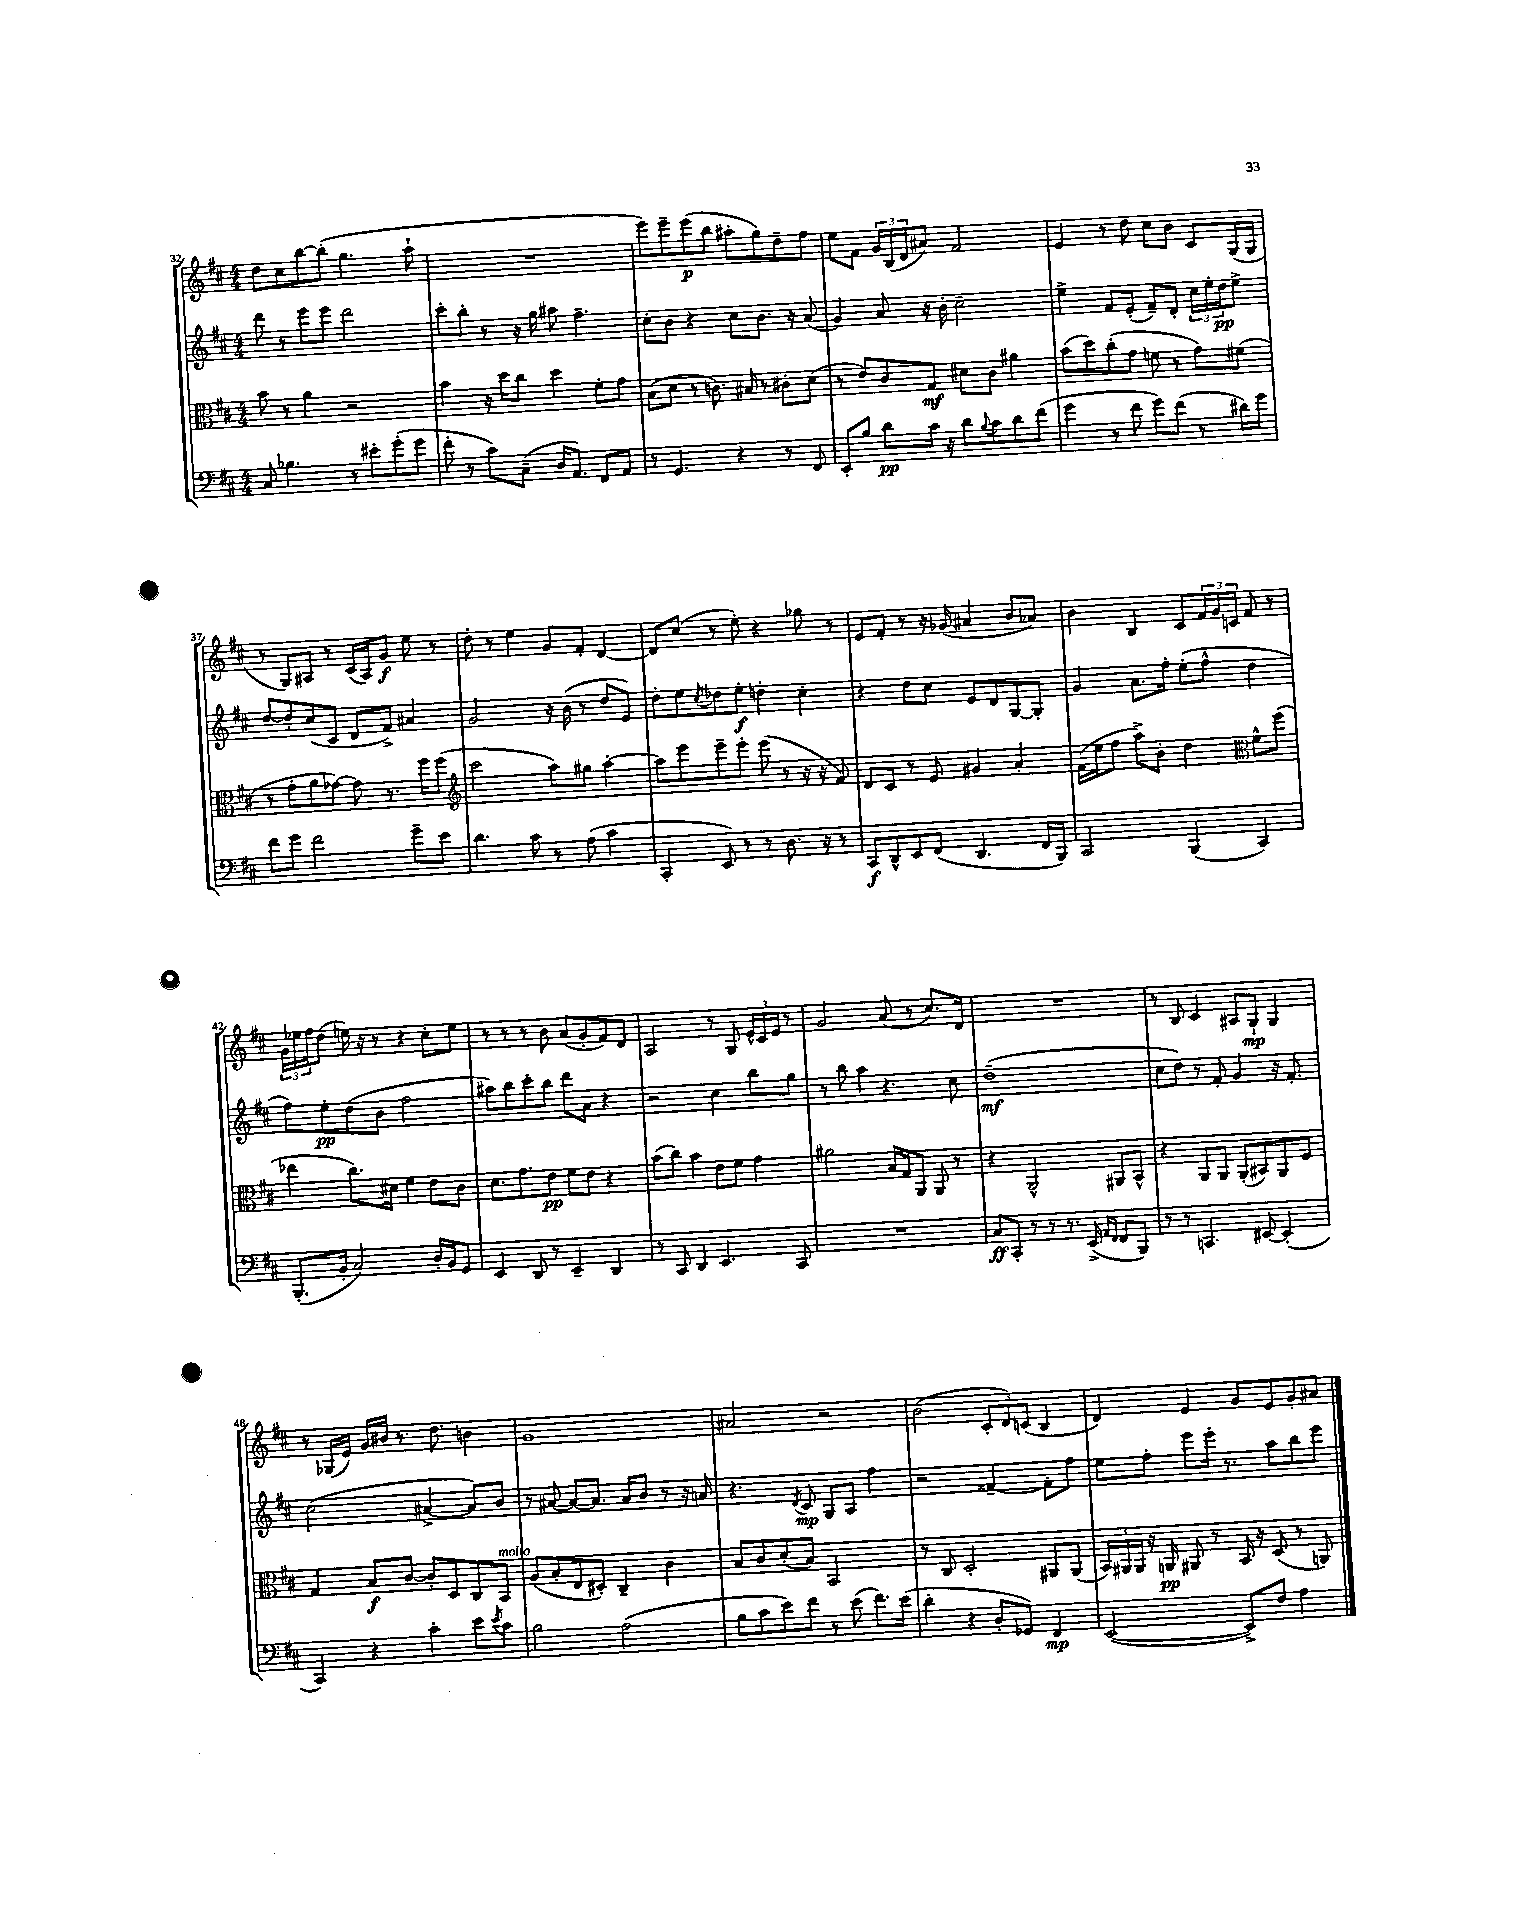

**kern	**dynam	**kern	**dynam	**kern	**dynam	**kern	**dynam
*part4	*part4	*part3	*part3	*part2	*part2	*part1	*part1
*staff4	*staff4	*staff3	*staff3	*staff2	*staff2	*staff1	*staff1
*clefF4	*	*clefC3	*	*clefG2	*	*clefG2	*
*k[f#c#]	*	*k[f#c#]	*	*k[f#c#]	*	*k[f#c#]	*
*M4/4	*	*M4/4	*	*M4/4	*	*M4/4	*
=32	=32	=32	=32	=32	=32	=32	=32
8C#/	.	8b\	.	8ddd\	.	8dd\L	.
4.B-X\	.	8r	.	8r	.	8cc#\	.
.	.	4a\	.	8eee\L	.	[8bb\	.
.	.	.	.	8eee\J	.	(8bb'\J]	.
8r	.	2r	.	2ddd\	.	4.gg\	.
8e#X'\L	.	.	.	.	.	.	.
(8g'\	.	.	.	.	.	.	.
8g\J	.	.	.	.	.	8aa`\	.
=33	=33	=33	=33	=33	=33	=33	=33
8f#'\	.	4b\	.	8ccc#'\L	.	1r	.
8r	.	.	.	8bb'\J	.	.	.
8c#\L)	.	16r	.	8r	.	.	.
.	.	16dd\KL	.	.	.	.	.
(8C#~\J	.	8cc#\J	.	16r	.	.	.
.	.	.	.	16gg\	.	.	.
16D/KL	.	4dd\	.	8aa#X\	.	.	.
8.AA/J)	.	.	.	.	.	.	.
.	.	.	.	4.ff#~\	.	.	.
8FF#/L	.	8f#'\L	.	.	.	.	.
8AA/J	.	8g\J	.	.	.	.	.
=34	=34	=34	=34	=34	=34	=34	=34
8r	.	(8B\L	.	8cc#'\L	.	8eee\L)	.
4.GG/	.	8d\J	.	8b\J	.	8eee~\	.
.	.	8r	.	4r	.	(8eee\	p
.	.	8.cn\)	.	.	.	8bb\J	.
4r	.	.	.	8cc#\L	.	8aa#X'\L	.
.	.	16B#X/	.	.	.	.	.
.	.	8r	.	8.b\J	.	8gg\)	.
8r	.	8c#X'\L	.	.	.	8dd~\	.
.	.	.	.	16r	.	.	.
8FF#/	.	(8d\J	.	(8a/	.	8ff#\J	.
=35	=35	=35	=35	=35	=35	=35	=35
8EE'/L	.	8r	.	4g/)	.	8ee\L	.
8B/J	.	8e/L)	.	.	.	8f#\J	.
8d\L	pp	8c#/	.	8a/	.	24g/LL	.
.	.	.	.	.	.	(24B/	.
.	.	.	.	.	.	24d/J	.
16c#\Jk	.	8G/J	mf	16r	.	8a#X/J)	.
16r	.	.	.	16b'\	.	.	.
8d\L	.	8d#X\L	.	2cc#~\	.	2f#/	.
8qqB/	.	.	.	.	.	.	.
8c#\	.	8c#\J	.	.	.	.	.
8d\	.	4a#X\	.	.	.	.	.
(8f#\J	.	.	.	.	.	.	.
=36	=36	=36	=36	=36	=36	=36	=36
4g\	.	(8b\L	.	4ee^\	.	4e/	.
.	.	8dd\)	.	.	.	.	.
8r	.	(8cc#'\	.	8f#/L	.	8r	.
8f#\	.	8g\J	.	(8e'/J	.	8dd\	.
8g\L)	.	8fn\	.	8f#~/L)	.	8cc#\L	.
(8f#\J	.	8r	.	8d'/J	.	8b\J	.
8r	.	8g\L)	.	24cc#\LL	.	8c#/L	.
.	.	.	.	24ee'\	.	.	.
.	.	.	.	24dd\J	pp	.	.
16d#X\LL)	.	(8f#X\J	.	8ee^\J	.	(16G/L	.
16g\JJ	.	.	.	.	.	16G/JJ	.
!!LO:LB:g=z
=37	=37	=37	=37	=37	=37	=37	=37
8f#\L	.	8r	.	[8dd/L	.	8r	.
8g\J	.	8g'\L	.	8dd'/]	.	8G/L)	.
2f#\	.	8a\	.	(8cc#/	.	8A#X/J	.
.	.	[8g-X\J)	.	8c#/J	.	8r	.
.	.	8g-\]	.	8d/L	.	(16c#/LL	.
.	.	.	.	.	.	16A#/J)	.
.	.	8.r	.	8f#^/J)	.	8g/J	f
8g~\L	.	.	.	4a#X/	.	8ee\	.
.	.	16ff#\KL	.	.	.	.	.
8e\J	.	(8ff#\J	.	.	.	8r	.
=38	=38	=38	=38	=38	=38	=38	=38
*	*	*clefG2	*	*	*	*	*
4.d\	.	2ccc#\	.	2g/	.	8dd'\	.
.	.	.	.	.	.	8r	.
.	.	.	.	.	.	4ee\	.
8c#\	.	.	.	.	.	.	.
8r	.	8aa\L)	.	16r	.	8g/L	.
.	.	.	.	(16b\	.	.	.
(8A\	.	8gg#X\J	.	8r	.	8f#'/J	.
4c#\	.	[4aa'\	.	8dd/L	.	[4d/	.
.	.	.	.	8e/J)	.	.	.
=39	=39	=39	=39	=39	=39	=39	=39
4CC#'/	.	8aa\L]	.	8dd'\L	.	8d/L]	.
.	.	8eee\	.	8ee\	.	(8cc#/J	.
.	.	.	.	8qcc#/	.	.	.
8EE/)	.	8eee~\	.	8dd-X\	.	8r	.
8r	.	8eee'\J	.	8ee'\J	f	8ee'\)	.
8r	.	(8eee\	.	4ddn'\	.	4r	.
8.D\	.	8r	.	.	.	.	.
.	.	16r	.	4cc#'\	.	8gg-X\	.
16r	.	16r	.	.	.	.	.
8r	.	8f#/)	.	.	.	8r	.
=40	=40	=40	=40	=40	=40	=40	=40
8CC#/L	f	8d/L	.	4r	.	8e/L	.
8DD^^/	.	8c#/J	.	.	.	8f#'/J	.
8EE/	.	8r	.	8dd\L	.	8r	.
(8FF#/J	.	8e/	.	8cc#\J	.	16r	.
.	.	.	.	.	.	(16g-X/	.
4.DD/	.	4g#X/	.	8e/L	.	4a#X/	.
.	.	.	.	8d/	.	.	.
.	.	4a'/	.	[8G/	.	8b/L	.
16FF#/LL	.	.	.	8G'/J]	.	8a-X/J)	.
16BBB/JJ)	.	.	.	.	.	.	.
=41	=41	=41	=41	=41	=41	=41	=41
2CC#/	.	(16f#\LL	.	4g/	.	4b\	.
.	.	16ee\J	.	.	.	.	.
.	.	8ff#\J	.	.	.	.	.
.	.	8aa^\L)	.	8.a\L	.	4B/	.
.	.	8b'\J	.	.	.	.	.
.	.	.	.	16ff#'\Jk	.	.	.
(4BBB/	.	4dd\	.	(8ee'\L	.	8c#/L	.
.	.	.	.	8ff#^^\J	.	24f#/L	.
.	.	.	.	.	.	24g/	.
.	.	.	.	.	.	24cn/JJ	.
*	*	*clefC3	*	*	*	*	*
4CC#/)	.	8f#^^\L	.	4dd\	.	8f#/	.
.	.	(8ff#\J	.	.	.	8r	.
!!LO:LB:g=z
=42	=42	=42	=42	=42	=42	=42	=42
(8.BBB'/L	.	4ee-X\	.	8ff#\L)	.	24g\LL	.
.	.	.	.	.	.	24ee-X\	.
.	.	.	.	.	.	24ff#\J	.
.	.	.	.	8ee'\	pp	(8dd\J	.
16BB'/Jk	.	.	.	.	.	.	.
2C#/)	.	8.cc#\L)	.	(8dd\	.	16een\)	.
.	.	.	.	.	.	16r	.
.	.	.	.	8b\J	.	8r	.
.	.	16d#X\Jk	.	.	.	.	.
.	.	4f#\	.	2ff#\	.	4r	.
16D'/LL	.	8e\L	.	.	.	8cc#'\L	.
16BB/J	.	.	.	.	.	.	.
8GG/J	.	8c#\J	.	.	.	8ee\J	.
=43	=43	=43	=43	=43	=43	=43	=43
4EE/	.	8.d\L	.	8aa#X\L)	.	8r	.
.	.	.	.	8bb\	.	8r	.
.	.	8.g\	.	.	.	.	.
8DD/	.	.	.	8ccc#'\	.	8r	.
8r	.	8e\J	pp	8bb\J	.	8b\	.
4EE~/	.	8f#\L	.	8ddd\L	.	(8a/L	.
.	.	8e\J	.	8a\J	.	8g'/	.
4DD/	.	4r	.	4r	.	8f#/)	.
.	.	.	.	.	.	8d/J	.
=44	=44	=44	=44	=44	=44	=44	=44
8r	.	(8b\L	.	2r	.	2A/	.
8CC#/	.	8cc#\J)	.	.	.	.	.
4DD/	.	4b\	.	.	.	.	.
4.EE/	.	8e\L	.	4cc#\	.	8r	.
.	.	8f#\J	.	.	.	8G/	.
.	.	4g\	.	8bb\L	.	24e^^/LL	.
.	.	.	.	.	.	24c#/	.
.	.	.	.	.	.	24e/JJ	.
8CC#/	.	.	.	8gg\J	.	8r	.
=45	=45	=45	=45	=45	=45	=45	=45
1r	.	2a#X\	.	8r	.	2g/	.
.	.	.	.	8bb\	.	.	.
.	.	.	.	4aa\	.	.	.
.	.	16B/LL	.	4.r	.	(8a/	.
.	.	16G/J	.	.	.	.	.
.	.	8AA/J	.	.	.	8r	.
.	.	8AA/	.	.	.	8.cc#/L)	.
.	.	8r	.	8cc#\	.	.	.
.	.	.	.	.	.	16d/Jk	.
=46	=46	=46	=46	=46	=46	=46	=46
8C#/L	ff	4r	.	(1dd~	mf	1r	.
8CC#'/J	.	.	.	.	.	.	.
8r	.	2AA^^/	.	.	.	.	.
8r	.	.	.	.	.	.	.
8.r	.	.	.	.	.	.	.
(16EE^/	.	.	.	.	.	.	.
16qqAA/LL	.	.	.	.	.	.	.
16qqFF#/JJ	.	.	.	.	.	.	.
8FF#/L	.	8AA#X/L	.	.	.	.	.
8BBB/J)	.	8BB^^/J	.	.	.	.	.
=47	=47	=47	=47	=47	=47	=47	=47
8r	.	4r	.	8cc#\L	.	8r	.
8r	.	.	.	8dd\J)	.	8B/	.
4.CCn/	.	8AA/L	.	8r	.	4c#/	.
.	.	8AA/J	.	8f#'/	.	.	.
.	.	(8AA'/L	.	4g/	.	8A#X/L	.
[8EE#X/	.	8BB#X/)	.	.	.	8G`/J	mp
(4EE#'/]	.	8AA/	.	16r	.	4G/	.
.	.	.	.	8.f#'/	.	.	.
.	.	8F#/J	.	.	.	.	.
!!LO:LB:g=z
=48	=48	=48	=48	=48	=48	=48	=48
4CC#/)	.	4G/	.	(2cc#\	.	8r	.
.	.	.	.	.	.	(16G-X/LL	.
.	.	.	.	.	.	16e/JJ)	.
4r	.	8B/L	f	.	.	16g/LL	.
.	.	.	.	.	.	16b#X/JJ	.
.	.	[8c#/J	.	.	.	8.r	.
4c#'\	.	8c#'/L]	.	[4a#X^/	.	.	.
.	.	.	.	.	.	8.dd\	.
.	.	8D/	.	.	.	.	.
8e\L	.	8C#/	.	8a#/L])	.	4bn\	.
8qe/	.	.	.	.	.	.	.
!	!	!LO:TX:a:i:t=molto	!	!	!	!	!
8c#\J	.	8BB/J	.	8b/J	.	.	.
=49	=49	=49	=49	=49	=49	=49	=49
2B\	.	(8A/L	.	8r	.	1g	.
.	.	8B'/	.	[8a#X/	.	.	.
.	.	8E/	.	8a#/L_	.	.	.
.	.	8D#X'/J)	.	8.a#/J]	.	.	.
(2A\	.	4C#~/	.	.	.	.	.
.	.	.	.	16a#/KL	.	.	.
.	.	.	.	8b/J	.	.	.
.	.	4c#\	.	8r	.	.	.
.	.	.	.	16r	.	.	.
.	.	.	.	16an/	.	.	.
=50	=50	=50	=50	=50	=50	=50	=50
8B\L	.	8B/L	.	4.r	.	2a#X/	.
8c#\	.	8c#/	.	.	.	.	.
8e\)	.	(8d'/	.	.	.	.	.
.	.	.	.	8qd/	.	.	.
8f#\J	.	8B/J)	.	8c#/	mp	.	.
8r	.	2BB/	.	8G/L	.	2r	.
(8e\	.	.	.	8A/J	.	.	.
8.f#\L)	.	.	.	4ff#\	.	.	.
(16e\Jk	.	.	.	.	.	.	.
=51	=51	=51	=51	=51	=51	=51	=51
4d'\	.	8r	.	2r	.	(2b\	.
.	.	8C#/	.	.	.	.	.
4r	.	2D'/	.	.	.	.	.
8D'/L	.	.	.	[4f##X~/	.	12c#'/L	.
.	.	.	.	.	.	12d/)	.
8GG-X/J)	.	.	.	.	.	.	.
.	.	.	.	.	.	(12cn/J	.
4FF#/	mp	8AA#X/L	.	8f##'\L]	.	4B/	.
.	.	(8AA#/J	.	8ff#\J	.	.	.
=52	=52	=52	=52	=52	=52	=52	=52
([2EE/	.	24BB/LL)	.	8ee\L	.	4d/)	.
.	.	24AA#X/	.	.	.	.	.
.	.	24AA#/JJ	.	.	.	.	.
.	.	16r	.	8ff#'\J	.	.	.
.	.	16AAn/	pp	.	.	.	.
.	.	8AA#X/	.	8eee\L	.	4e/	.
.	.	8r	.	16eee'\Jk	.	.	.
.	.	.	.	8.r	.	.	.
8EE^/L])	.	16BB/	.	.	.	8g/L	.
.	.	16r	.	.	.	.	.
8F#/J	.	(8D/	.	8aa\L	.	8e/	.
4A\	.	8r	.	8bb\	.	8g'/	.
.	.	8AAn/)	.	8eee\J	.	8a#X/J	.
==	==	==	==	==	==	==	==
*-	*-	*-	*-	*-	*-	*-	*-
